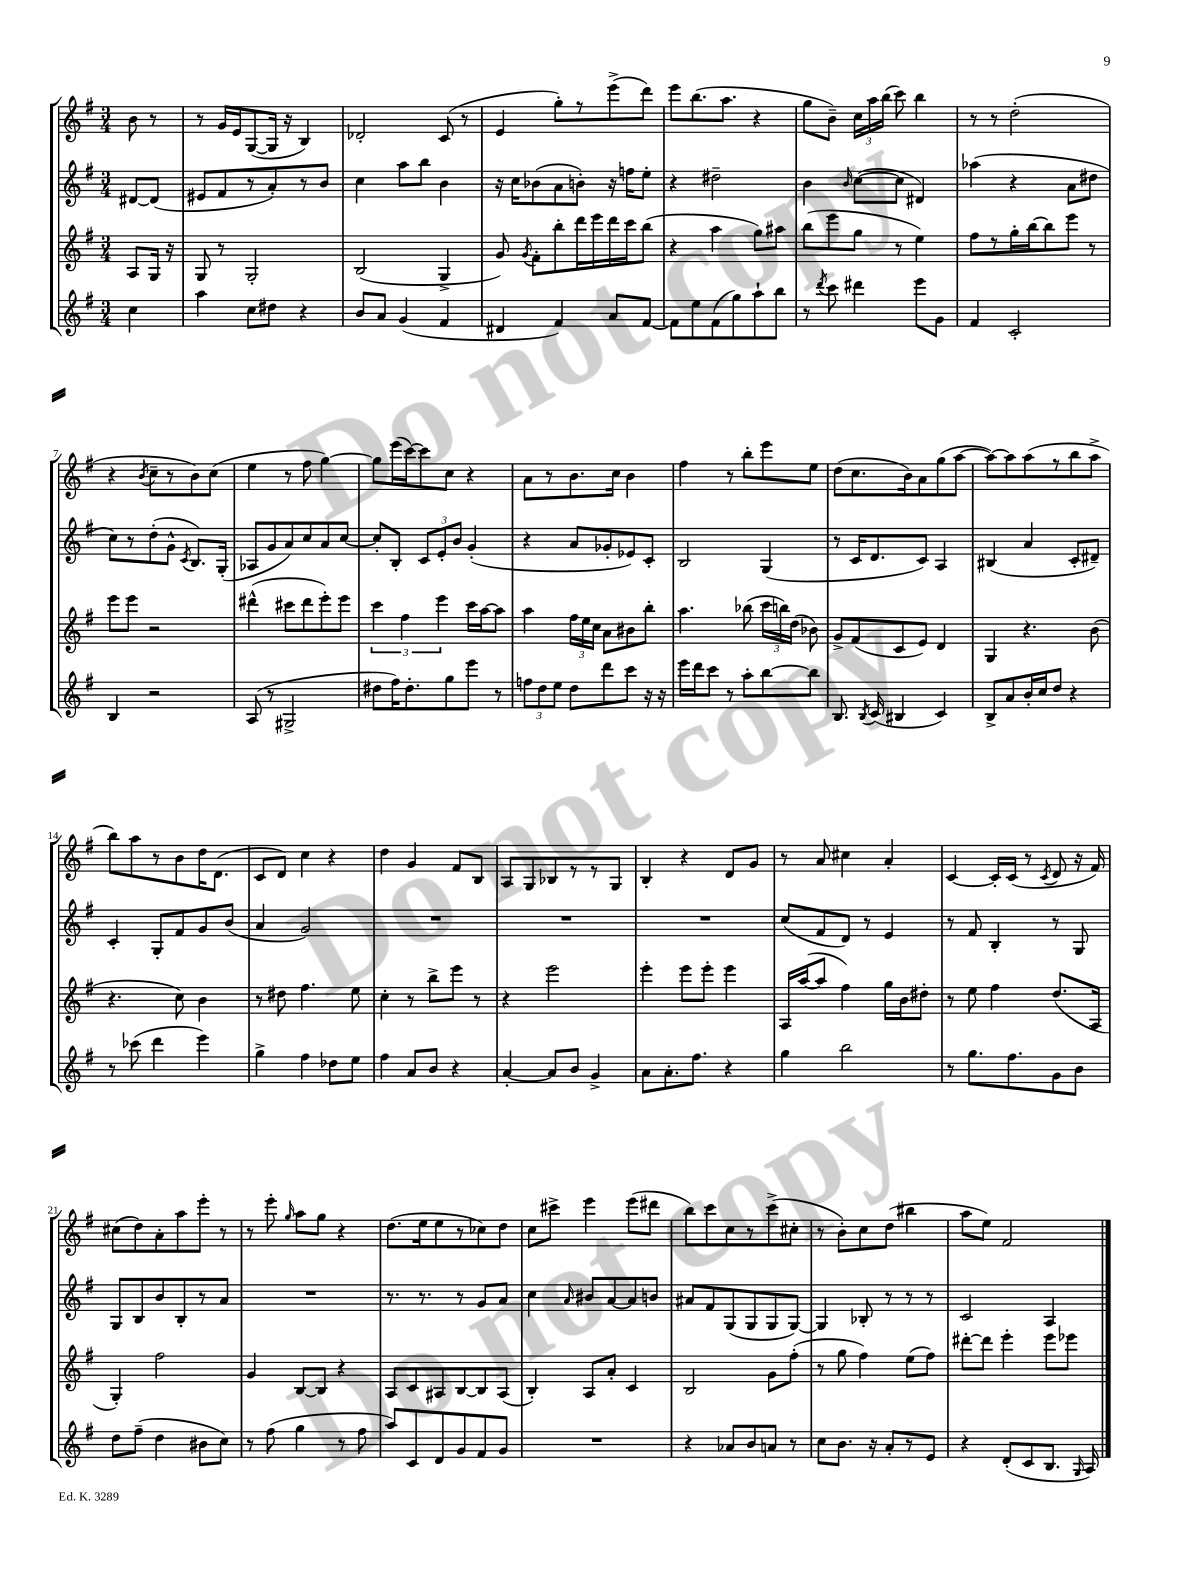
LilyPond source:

<<
\new StaffGroup <<
\new Staff = "s0" {
    \clef treble \key g \major \numericTimeSignature \time 3/4 \partial 4
    \autoBeamOff b'8 r8 |
    r8 g'16[ e'16 g8~( g16] r16 b4) |
    des'2-. c'8( r8 |
    e'4 g''8[-.) r8 e'''8->( d'''8]) |
    e'''8[ b''8.( a''8.] r4 |
    g''8[ b'8]--) \tuplet 3/2 { c''16[ a''16 b''16]( } c'''8) b''4 |
    r8 r8 d''2-.( |
    r4 \acciaccatura { b'8 } c''8[-- r8 b'8) c''8]( |
    e''4 r8 fis''8 g''4~) |
    g''8[ e'''16( c'''16~) c'''8 c''8] r4 |
    a'8[ r8 b'8. c''16] b'4 |
    fis''4 r8 b''8[-. e'''8 e''8] |
    d''8[( c''8. b'16) a'8 g''8( a''8]~ |
    a''8[~) a''8 a''8( r8 b''8 a''8]-> |
    b''8[) a''8 r8 b'8 d''16 d'8.]( |
    c'8[ d'8]) c''4 r4 |
    d''4 g'4 fis'8[ b8] |
    a8[ g8 bes8 r8 r8 g8] |
    b4-. r4 d'8[ g'8] |
    r8 a'8 cis''4 a'4-. |
    c'4~ c'16[-. c'16]( r8 \acciaccatura { c'8 } d'8 r16 fis'16) |
    cis''8[( d''8) a'8-. a''8 e'''8]-. r8 |
    r8 e'''8-. \grace { g''16 } a''8[ g''8] r4 |
    d''8.[( e''16 e''8 r8 ces''8) d''8] |
    c''8[ cis'''8]-> e'''4 e'''8[( dis'''8] |
    b''8[) c'''8 c''8 r8 c'''8->( cis''8]-. |
    r8 b'8[-.) c''8 d''8]( bis''4 |
    a''8[ e''8]) fis'2 \bar "|." |
}
\new Staff = "s1" {
    \clef treble \key g \major \numericTimeSignature \time 3/4 \partial 4
    \autoBeamOff dis'8[~ dis'8]( |
    eis'8[ fis'8 r8 a'8-.) r8 b'8] |
    c''4 a''8[ b''8] b'4 |
    r16 c''16[ bes'8( a'8 b'8]-.) r16 f''16[ e''8]-. |
    r4 dis''2-- |
    b'4 \grace { b'16 } c''8[~( c''8] dis'4) |
    aes''4( r4 a'8[ dis''8] |
    c''8[) r8 d''8-.( g'8]-^ \acciaccatura { c'8 } b8.[) g16]-.( |
    aes8[ g'8 a'8) c''8 a'8 c''8]~ |
    c''8[-. b8]-. \tuplet 3/2 { c'8[ e'8-. b'8] } g'4-.( |
    r4 a'8[ ges'8-. ees'8) c'8]-. |
    b2 g4( |
    r8 c'16[ d'8. c'8]) a4 |
    bis4( a'4 c'8[-. dis'8]--) |
    c'4-. g8[-. fis'8 g'8 b'8]( |
    a'4 g'2) |
    R2. |
    R2. |
    R2. |
    c''8[( fis'8 d'8]) r8 e'4 |
    r8 fis'8 b4-. r8 g8 |
    g8[ b8 b'8 b8-. r8 a'8] |
    R2. |
    r8. r8. r8 g'8[ a'8] |
    c''4 \grace { a'16 } bis'8[ a'8~ a'8 b'8] |
    ais'8[ fis'8 g8( g8 g8 g8]~) |
    g4 bes8-. r8 r8 r8 |
    c'2 a4 \bar "|." |
}
\new Staff = "s2" {
    \clef treble \key g \major \numericTimeSignature \time 3/4 \partial 4
    \autoBeamOff a8[ g16] r16 |
    g8 r8 g2-. |
    b2( g4-> |
    g'8) \acciaccatura { g'8 } fis'8[-. b''8-. d'''16 e'''16 d'''16 c'''16 b''8]( |
    r4 a''4 g''8[) ais''8] |
    b''8[( e'''8 g''8] r8 e''4) |
    fis''8[ r8 g''16-. b''16~ b''8 e'''8] r8 |
    e'''8[ e'''8] r2 |
    dis'''4-^( cis'''8[ dis'''8 e'''8-.) e'''8] |
    \tuplet 3/2 { c'''4 fis''4 e'''4 } c'''16[ a''16~ a''8] |
    a''4 \tuplet 3/2 { fis''16[ e''16 c''16] } a'8[ bis'8 b''8]-. |
    a''4. bes''8( \tuplet 3/2 { c'''16[ b''16) d''16]( } bes'8) |
    g'8[-> fis'8( c'8 e'8]) d'4 |
    g4 r4. b'8( |
    r4. c''8) b'4 |
    r8 dis''8 fis''4. e''8 |
    c''4-. r8 b''8[-> e'''8] r8 |
    r4 e'''2 |
    e'''4-. e'''8[ e'''8]-. e'''4 |
    a16[ a''16~( a''8] fis''4) g''16[ b'16 dis''8]-. |
    r8 e''8 fis''4 d''8.[( a16] |
    g4-.) fis''2 |
    g'4 b8[~ b8] r4 |
    a8[ c'8 ais8 b8~ b8 ais8]( |
    b4-.) a8[ a'8]-. c'4 |
    b2 g'8[ fis''8]-.( |
    r8 g''8 fis''4) e''8[( fis''8]) |
    dis'''8[~-. dis'''8] e'''4-. e'''8[ ees'''8] \bar "|." |
}
\new Staff = "s3" {
    \clef treble \key g \major \numericTimeSignature \time 3/4 \partial 4
    \autoBeamOff c''4 |
    a''4 c''8[ dis''8] r4 |
    b'8[ a'8] g'4( fis'4 |
    dis'4 fis'4) a'8[ fis'8]~ |
    fis'8[ e''8 fis'8( g''8) a''8-! b''8] |
    r8 \acciaccatura { d'''8 } c'''8 dis'''4 e'''8[ g'8] |
    fis'4 c'2-. |
    b4 r2 |
    a8( r8 gis2-> |
    dis''8[ fis''16) dis''8.-. g''8 e'''8] r8 |
    \tuplet 3/2 { f''8[ d''8 e''8] } d''8[ d'''8 c'''8] r16 r16 |
    e'''16[ d'''16 c'''8] r8 a''8[-. b''8~ b''8] |
    b8. \acciaccatura { b8 } c'16( bis4 c'4) |
    b8[-> a'8 b'16-. c''16 d''8] r4 |
    r8 ces'''8( d'''4 e'''4) |
    g''4-> fis''4 des''8[ e''8] |
    fis''4 a'8[ b'8] r4 |
    a'4~-. a'8[ b'8] g'4-> |
    a'8[ a'8.-. fis''8.] r4 |
    g''4 b''2 |
    r8 g''8.[ fis''8. g'8 b'8] |
    d''8[ fis''8]--( d''4 bis'8[ c''8]) |
    r8 fis''8( g''4 r8 fis''8 |
    a''8[) c'8 d'8 g'8 fis'8 g'8] |
    R2. |
    r4 aes'8[ b'8 a'8] r8 |
    c''8[ b'8.] r16 a'8[-. r8 e'8] |
    r4 d'8[-.( c'8 b8.] \grace { g16 } a16) \bar "|." |
}
>>
>>
